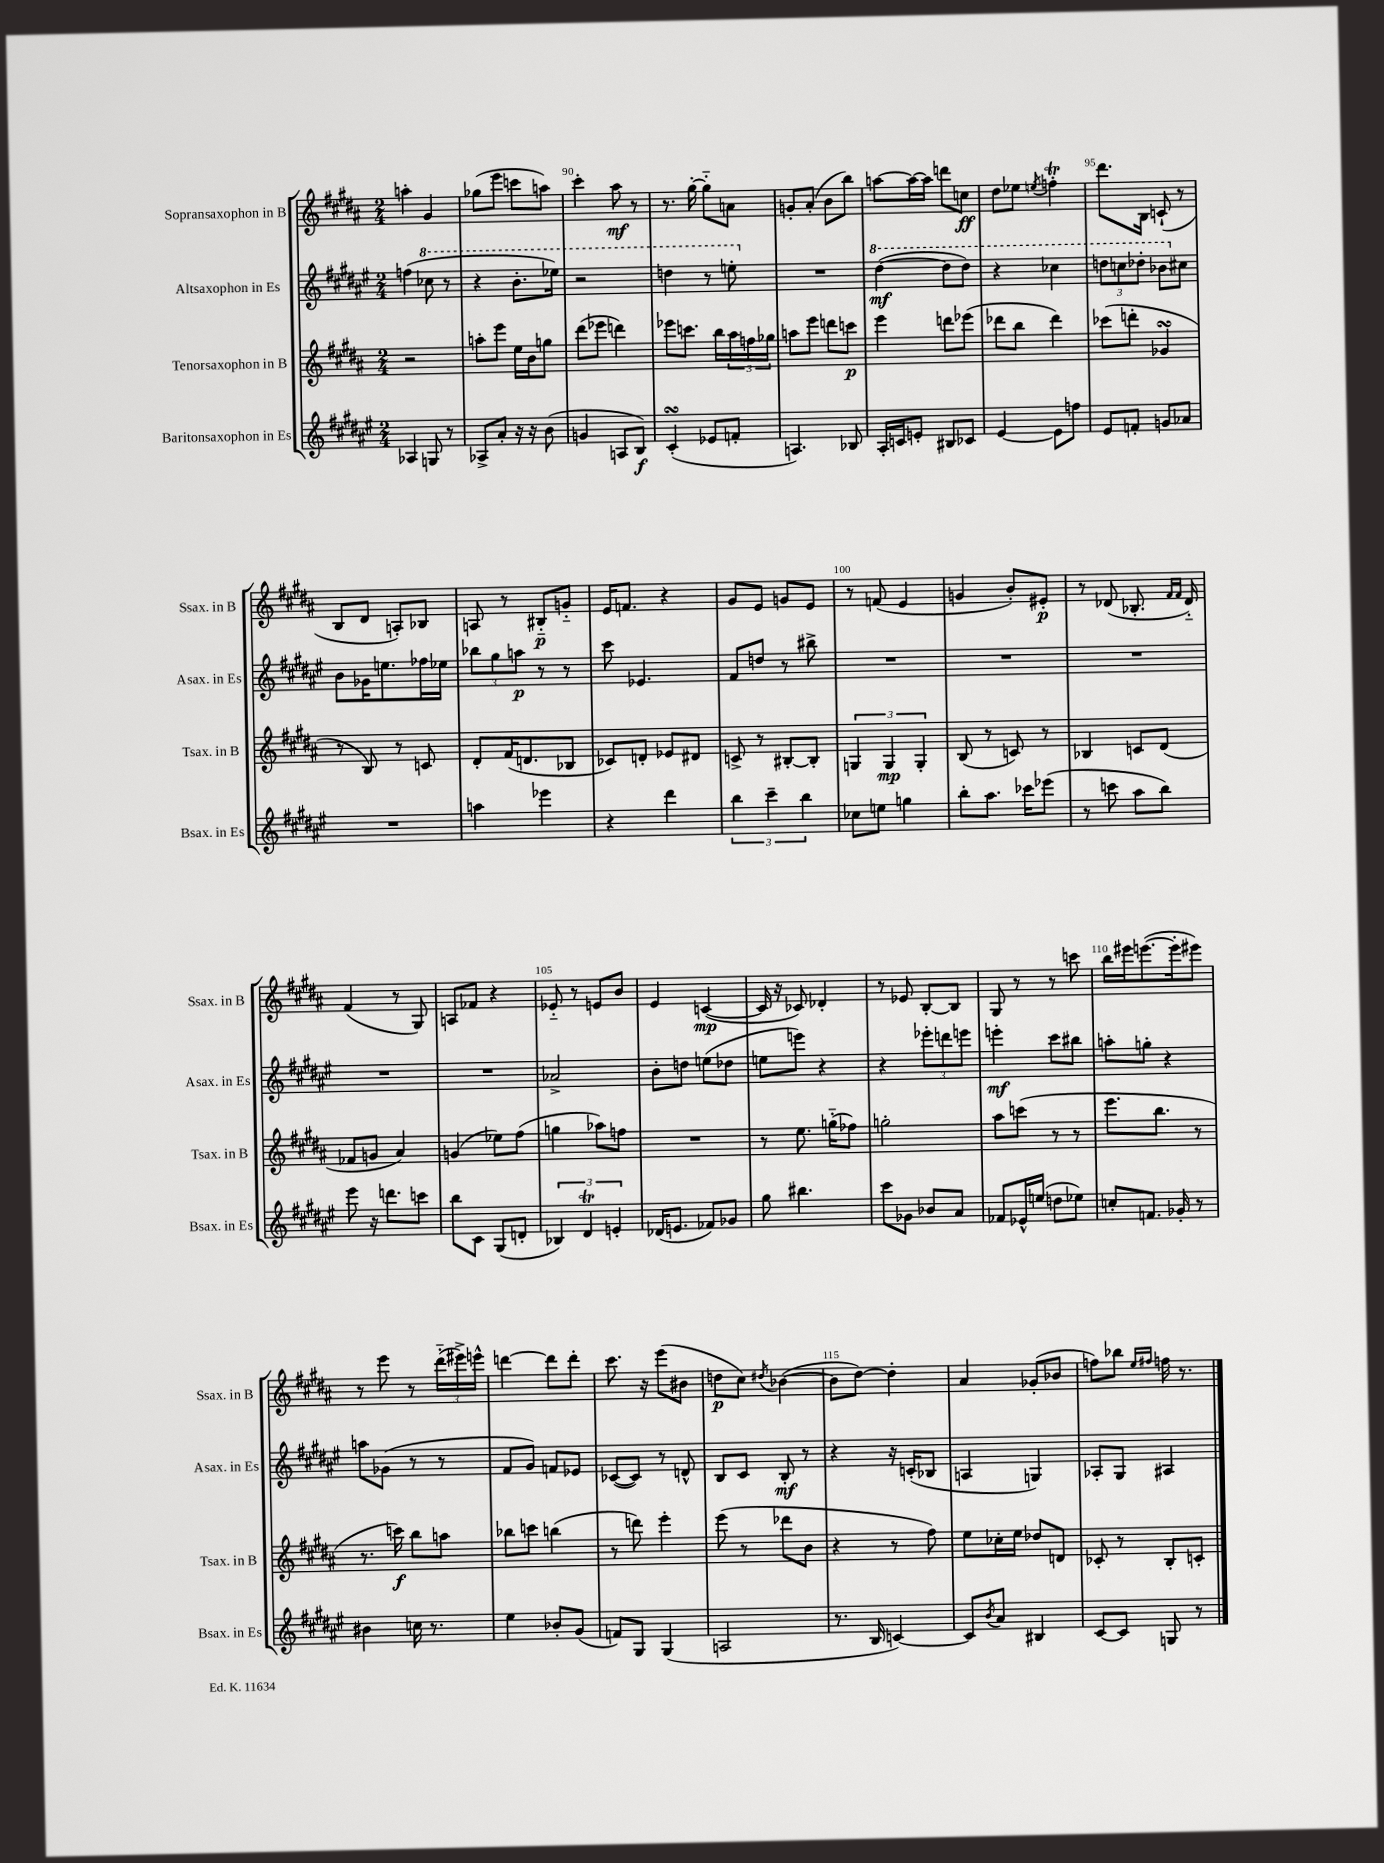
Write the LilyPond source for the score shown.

<<
\new StaffGroup <<
\new Staff = "s0" \with { instrumentName = "Sopransaxophon in B" shortInstrumentName = "Ssax. in B" } {
    \clef treble \key b \major \numericTimeSignature \time 2/4
    a''4-. gis'4 |
    ges''8( e'''8 c'''8 a''8) |
    cis'''4-. ais''8\mf r8 |
    r8. gis''16~-. gis''8-_ a'8 |
    g'8-. ais'8-.( b'8 b''8) |
    a''8~ a''16~ a''16 d'''8 c''8\ff |
    dis''8 ees''8 \acciaccatura { e''8 } f''4-.\trill |
    dis'''8. b16 c'8-!( r8 |
    b8 dis'8 a8-.) bes8 |
    a8 r8 bis8-_\p g'8-_ |
    e'16 f'8. r4 |
    gis'8 e'8 g'8 e'8 |
    r8 f'8( e'4 |
    g'4 b'8-.) eis'8-.\p |
    r8 des'8( bes8.-. \grace { fis'16 fis'16 } des'16-_) |
    fis'4( r8 gis8) |
    a8 fes'8 r4 |
    ees'8-_ r8 e'8 b'8 |
    e'4 c'4~\mp( |
    c'16 r16 ces'8) des'4-. |
    r8 ees'8 b8~-. b8 |
    gis8 r8 r8 c'''8 |
    b''16 eis'''16 e'''8.~( e'''16-. eis'''8) |
    r8 e'''8 r8 \tuplet 3/2 { dis'''16-_( eis'''16->) e'''16-^ } |
    d'''4~ d'''8 d'''8-. |
    cis'''8. r16 e'''8( bis'8 |
    d''8\p cis''8) \acciaccatura { dis''8 } bes'4~( |
    bes'8 dis''8~) dis''4-. |
    ais'4 ges'8-.( bes'8 |
    f''8) bes''8 \grace { e''16 fis''16 } f''16 r8. \bar "|." |
}
\new Staff = "s1" \with { instrumentName = "Altsaxophon in Es" shortInstrumentName = "Asax. in Es" } {
    \clef treble \key fis \major \numericTimeSignature \time 2/4
    f''4( \ottava #1 ces'''8 r8 |
    r4 b''8.-. ees'''16) |
    r2 |
    d'''4 r8 e'''8-. \ottava #0 |
    R2 |
    \ottava #1 dis'''4~\mf( dis'''8 dis'''8) |
    r4 ces'''4 |
    \tuplet 3/2 { d'''8 c'''8 des'''8-. } bes''8 \ottava #0 cis''!8 |
    b'8 ges'16 e''8. fes''16 ees''16 |
    \tuplet 3/2 { bes''8 gis''8 a''8\p } r8 r8 |
    cis'''8 ees'4. |
    fis'8 d''8 r8 bis''8-> |
    R2 |
    R2 |
    R2 |
    R2 |
    R2 |
    aes'2-> |
    b'8-. d''8 e''8( des''8 |
    e''8 e'''8) r4 |
    r4 \tuplet 3/2 { ees'''8-. d'''8 e'''8 } |
    e'''4-.\mf cis'''8 bis''8 |
    a''8-. g''8-. r4 |
    a''8 ges'8( r8 r8 |
    fis'8 gis'8) f'8 ees'8 |
    ces'8~( ces'8) r8 d'8-^ |
    b8 cis'8 b8-.\mf r8 |
    r4 r16 c'16-.( bes8 |
    a4 g4) |
    aes8-. gis8 ais4 \bar "|." |
}
\new Staff = "s2" \with { instrumentName = "Tenorsaxophon in B" shortInstrumentName = "Tsax. in B" } {
    \clef treble \key b \major \numericTimeSignature \time 2/4
    r2 |
    a''8-. e'''8 e''16 b'16 g''8 |
    dis'''8( ees'''8 d'''4) |
    ees'''8 c'''8. b''16 \tuplet 3/2 { ais''16 f''16 ges''16 } |
    a''8 e'''8 d'''8 c'''8\p |
    e'''4 d'''8 ees'''8( |
    des'''8 b''8 des'''4) |
    ces'''8( d'''8-. ges'4\turn |
    r8 b8) r8 c'8 |
    dis'8-. fis'16( d'8. bes8 |
    ces'8) d'8-. ees'8 dis'8 |
    c'8-> r8 bis8~-. bis8-. |
    \tuplet 3/2 { g4 g4\mp g4-. } |
    b8( r8 c'8) r8 |
    bes4 c'8 dis'8( |
    fes'8 g'8 ais'4) |
    g'4( ees''8) fis''8( |
    g''4 aes''8) f''8 |
    R2 |
    r8 e''8. g''16-_( fes''8) |
    g''2-. |
    ais''8 c'''8( r8 r8 |
    e'''8. b''8. r8 |
    r8. c'''16\f) b''8 a''8 |
    bes''8 c'''8 b''4( |
    r8 d'''8) e'''4-. |
    e'''8( r8 des'''8 b'8 |
    r4 r8 fis''8) |
    e''8 ces''16-. e''16 des''8 d'8 |
    ces'8-. r8 b8-. c'8-. \bar "|." |
}
\new Staff = "s3" \with { instrumentName = "Baritonsaxophon in Es" shortInstrumentName = "Bsax. in Es" } {
    \clef treble \key fis \major \numericTimeSignature \time 2/4
    aes4 g8 r8 |
    aes8-> ais'8-. r16 r16 b'8( |
    g'4 a8 b8\f) |
    cis'4-.\turn( ees'8 f'8-. |
    a4.) bes8 |
    ais16-. c'16 e'8-. bis8 ces'8 |
    eis'4~ eis'8 f''8 |
    eis'8 f'8-. g'8 aes'8 |
    R2 |
    a''4 ees'''4 |
    r4 dis'''4 |
    \tuplet 3/2 { b''4 cis'''4-- b''4 } |
    ces''8 e''8 g''4 |
    b''8-. ais''8. ces'''16 ees'''8( |
    r8 c'''8 ais''8 b''8) |
    eis'''8 r16 d'''8. c'''8 |
    b''8 cis'8 gis8( d'8-. |
    \tuplet 3/2 { bes4) dis'4\trill e'4-. } |
    des'16( e'8. fes'8) ges'8 |
    gis''8 bis''4. |
    cis'''8 ges'8 bes'8 ais'8 |
    fes'8 ees'16-^ e''16( d''8 ees''8) |
    c''8-. f'8. ges'16-. r8 |
    bis'4 c''16 r8. |
    eis''4 bes'8-. gis'8( |
    f'8) gis8 gis4( |
    a2 |
    r8. b16 c'4~) |
    c'8 \acciaccatura { b'8 } ais'8 bis4 |
    cis'8~ cis'8 g8 r8 \bar "|." |
}
>>
>>
\layout { \context { \Score currentBarNumber = #88 \override BarNumber.break-visibility = ##(#f #t #t) barNumberVisibility = #(every-nth-bar-number-visible 5) } }
